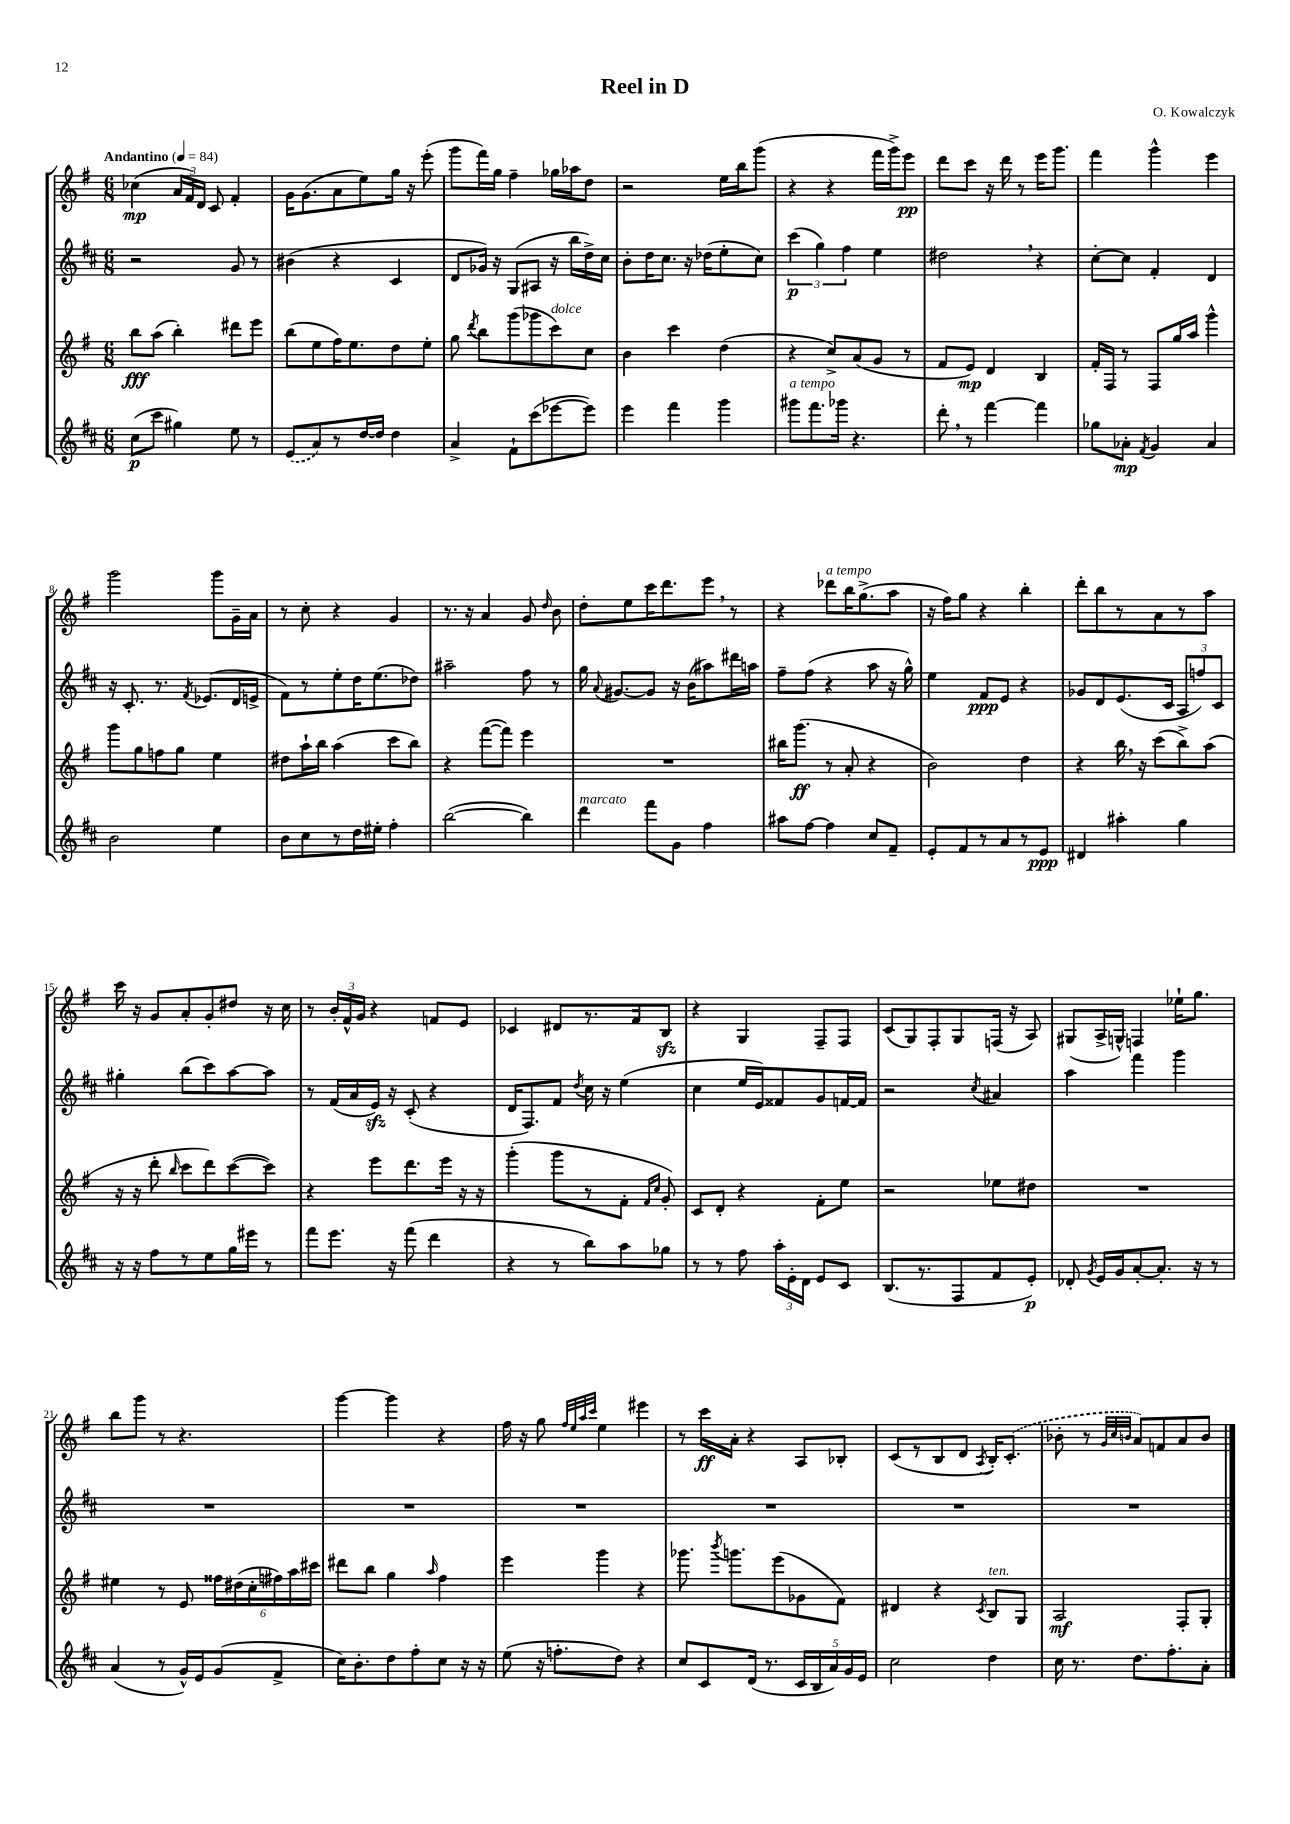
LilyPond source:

\header { title = "Reel in D" composer = "O. Kowalczyk" }
<<
\new StaffGroup <<
\new Staff = "s0" {
    \clef treble \key g \major \numericTimeSignature \time 6/8 \tempo "Andantino" 4 = 84
    \autoBeamOff ces''4\mp( \tuplet 3/2 { a'16[ fis'16) d'16] } c'8 fis'4-. |
    g'16[ g'8.( a'8 e''8) g''16] r16 e'''8-.( |
    g'''8[ fis'''16) g''16] fis''4-- ges''16[ aes''16 d''8] |
    r2 e''16[ b''16 g'''8]( |
    r4 r4 fis'''16[ g'''16->) e'''8]\pp |
    d'''8[ c'''8] r16 d'''16 r8 e'''16[ g'''8.] |
    fis'''4 g'''4-^ e'''4 |
    g'''2 g'''8[ g'16-- a'16] |
    r8 c''8-. r4 g'4 |
    r8. r16 a'4 g'8 \grace { d''16 } b'8 |
    d''8[-. e''8 c'''16 d'''8. e'''8] \breathe r8 |
    r4 des'''8[^\markup { \italic "a tempo" } b''16 g''8.->( a''8] |
    r16 fis''16[) g''8] r4 b''4-. |
    d'''8[-. b''8 r8 a'8 r8 a''8] |
    c'''16 r16 g'8[ a'8-. g'8-. dis''8] r16 c''16 |
    r8 \tuplet 3/2 { b'16[-. fis'16-^ g'16] } r4 f'8[ e'8] |
    ces'4 dis'8[ r8. fis'16 b8]\sfz |
    r4 g4 fis8[-- fis8] |
    c'8[( g8) fis8-. g8 f16]( r16 a8) |
    gis8[( a16-> g16]-^) f4 ees''16[-! g''8.] |
    b''8[ g'''8] r8 r4. |
    g'''4~ g'''4 r4 |
    fis''16 r16 g''8 \grace { fis''32[ e''32 a''32 c'''32] } e''4 eis'''4 |
    r8 c'''16[\ff a'16]-. r4 a8[ bes8]-. |
    c'8[( r8 b8 d'8] \acciaccatura { a8 } b16[-.) \once \slurDashed c'8.]-.( |
    bes'8-. r8 \grace { g'32[ c''32 b'32] } a'8[) f'8 a'8 b'8] \bar "|." |
}
\new Staff = "s1" {
    \clef treble \key d \major \numericTimeSignature \time 6/8
    \autoBeamOff r2 g'8 r8 |
    bis'4( r4 cis'4 |
    d'8[ ges'16]) r16 g8[( ais8] r16 b''16[ d''16->) cis''16] |
    b'8[-. d''16 cis''8.] r16 des''16[( e''8-. cis''8]) |
    \tuplet 3/2 { cis'''4\p( g''4) fis''4 } e''4 |
    dis''2 \breathe r4 |
    cis''8[~-. cis''8] fis'4-. d'4 |
    r16 cis'8.-. r8. \acciaccatura { fis'8 } ees'8.[( d'16 e'16]-> |
    fis'8[) r8 e''8-. d''16 e''8.( des''8]) |
    ais''2-- fis''8 r8 |
    g''16 \appoggiatura { a'8 } gis'8.[~ gis'8] r16 b'16[( ais''8) dis'''16 a''16] |
    fis''8[-- fis''8]( r4 a''8 r16 g''16-^) |
    e''4 fis'8[\ppp e'8] r4 |
    ges'8[ d'8 e'8.( cis'16] \tuplet 3/2 { a8[ f''8) cis'8] } |
    gis''4-. b''8[( cis'''8) a''8~ a''8] |
    r8 fis'16[( a'16 e'16]\sfz) r16 cis'8-.( r4 |
    d'16[ fis8.) fis'8] \acciaccatura { d''8 } cis''16 r16 e''4( |
    cis''4 e''16[ e'16) fisis'8 g'8 f'16~ f'16] |
    r2 \acciaccatura { cis''8 } ais'4 |
    a''4 fis'''4 g'''4 |
    R2. |
    R2. |
    R2. |
    R2. |
    R2. |
    R2. \bar "|." |
}
\new Staff = "s2" {
    \clef treble \key g \major \numericTimeSignature \time 6/8
    \autoBeamOff b''8[\fff a''8]( b''4-.) dis'''8[ e'''8] |
    b''8[( e''8 fis''16) e''8. d''8 e''8]-. |
    g''8 \acciaccatura { d'''8 } b''8[ g'''8( ges'''8 c'''8^\markup { \italic "dolce" }) c''8] |
    b'4 c'''4 d''4( |
    r4 c''8[->) a'8( g'8] r8 |
    fis'8[ e'8]\mp) d'4 b4 |
    fis'16[-. fis16] r8 fis8[ g''16 a''16] g'''4-^ |
    g'''8[ g''8 f''8 g''8] e''4 |
    dis''8[ a''16-! b''16] a''4( c'''8[ b''8]) |
    r4 fis'''8[~( fis'''8]) e'''4 |
    R2. |
    bis''16[ g'''8.]\ff( r8 a'8-. r4 |
    b'2) d''4 |
    r4 b''16 \breathe r16 c'''8[( b''8->) a''8]( |
    r16 r16 d'''8-. \grace { b''16 } c'''8[ d'''8) c'''8~( c'''8]) |
    r4 e'''8[ d'''8. e'''16] r16 r16 |
    g'''4-.( g'''8[ r8 fis'8]-. \grace { fis'16[ c''16] } g'8-.) |
    c'8[ d'8]-. r4 fis'8[-. e''8] |
    r2 ees''8[ dis''8] |
    R2. |
    eis''4 r8 e'8 \tuplet 6/4 { fisis''16[ dis''16( c''16-. fis''16) a''16 cis'''16] } |
    dis'''8[ b''8] g''4 \grace { a''16 } fis''4 |
    e'''4 g'''4 r4 |
    ges'''8. \acciaccatura { b'''8 } g'''8.[ e'''8( ges'8 fis'8]) |
    dis'4 r4 \acciaccatura { c'8 } b8[^\markup { \italic "ten." } g8] |
    a2\mf fis8[-. g8]-. \bar "|." |
}
\new Staff = "s3" {
    \clef treble \key d \major \numericTimeSignature \time 6/8
    \autoBeamOff cis''8[\p( cis'''8] gis''4) e''8 r8 |
    \once \slurDashed e'8[( a'8) r8 d''16~ d''16] d''4 |
    a'4-> fis'8[-! cis'''8( ees'''8~ ees'''8]) |
    e'''4 fis'''4 g'''4 |
    gis'''8[^\markup { \italic "a tempo" } fis'''8. ges'''16] r4. |
    d'''8-. \breathe r8 fis'''4~ fis'''4 |
    ges''8[ aes'8]-.\mp \acciaccatura { fis'8 } g'4 aes'4 |
    b'2 e''4 |
    b'8[ cis''8 r8 d''16 eis''16]-. fis''4-. |
    b''2~( b''4) |
    d'''4^\markup { \italic "marcato" } fis'''8[ g'8] fis''4 |
    ais''8[ fis''8]~ fis''4 cis''8[ fis'8]-- |
    e'8[-. fis'8 r8 a'8 r8 e'8]\ppp |
    dis'4 ais''4-. g''4 |
    r16 r16 fis''8[ r8 e''8 g''16 eis'''16] r8 |
    fis'''8[ e'''8.] r16 fis'''8( d'''4 |
    r4 r8 b''8[) a''8 ges''8] |
    r8 r8 fis''8 \tuplet 3/2 { a''16[-. e'16-. d'16] } e'8[ cis'8] |
    b8.[( r8. fis8 fis'8 e'8]-.\p) |
    des'8-. \acciaccatura { g'8 } e'16[ g'16 a'8~-. a'8.]-. r16 r8 |
    a'4( r8 g'16[-^) e'16 g'8( fis'8]-> |
    cis''16[) b'8.-. d''8 fis''8-. cis''8] r16 r16 |
    e''8( r16 f''8.[-. d''8]) r4 |
    cis''8[ cis'8 d'16]( r8. \tuplet 5/4 { cis'16[ b16 a'16) g'16 e'16] } |
    cis''2 d''4 |
    cis''16 r8. d''8.[ fis''8.-. a'8]-. \bar "|." |
}
>>
>>
